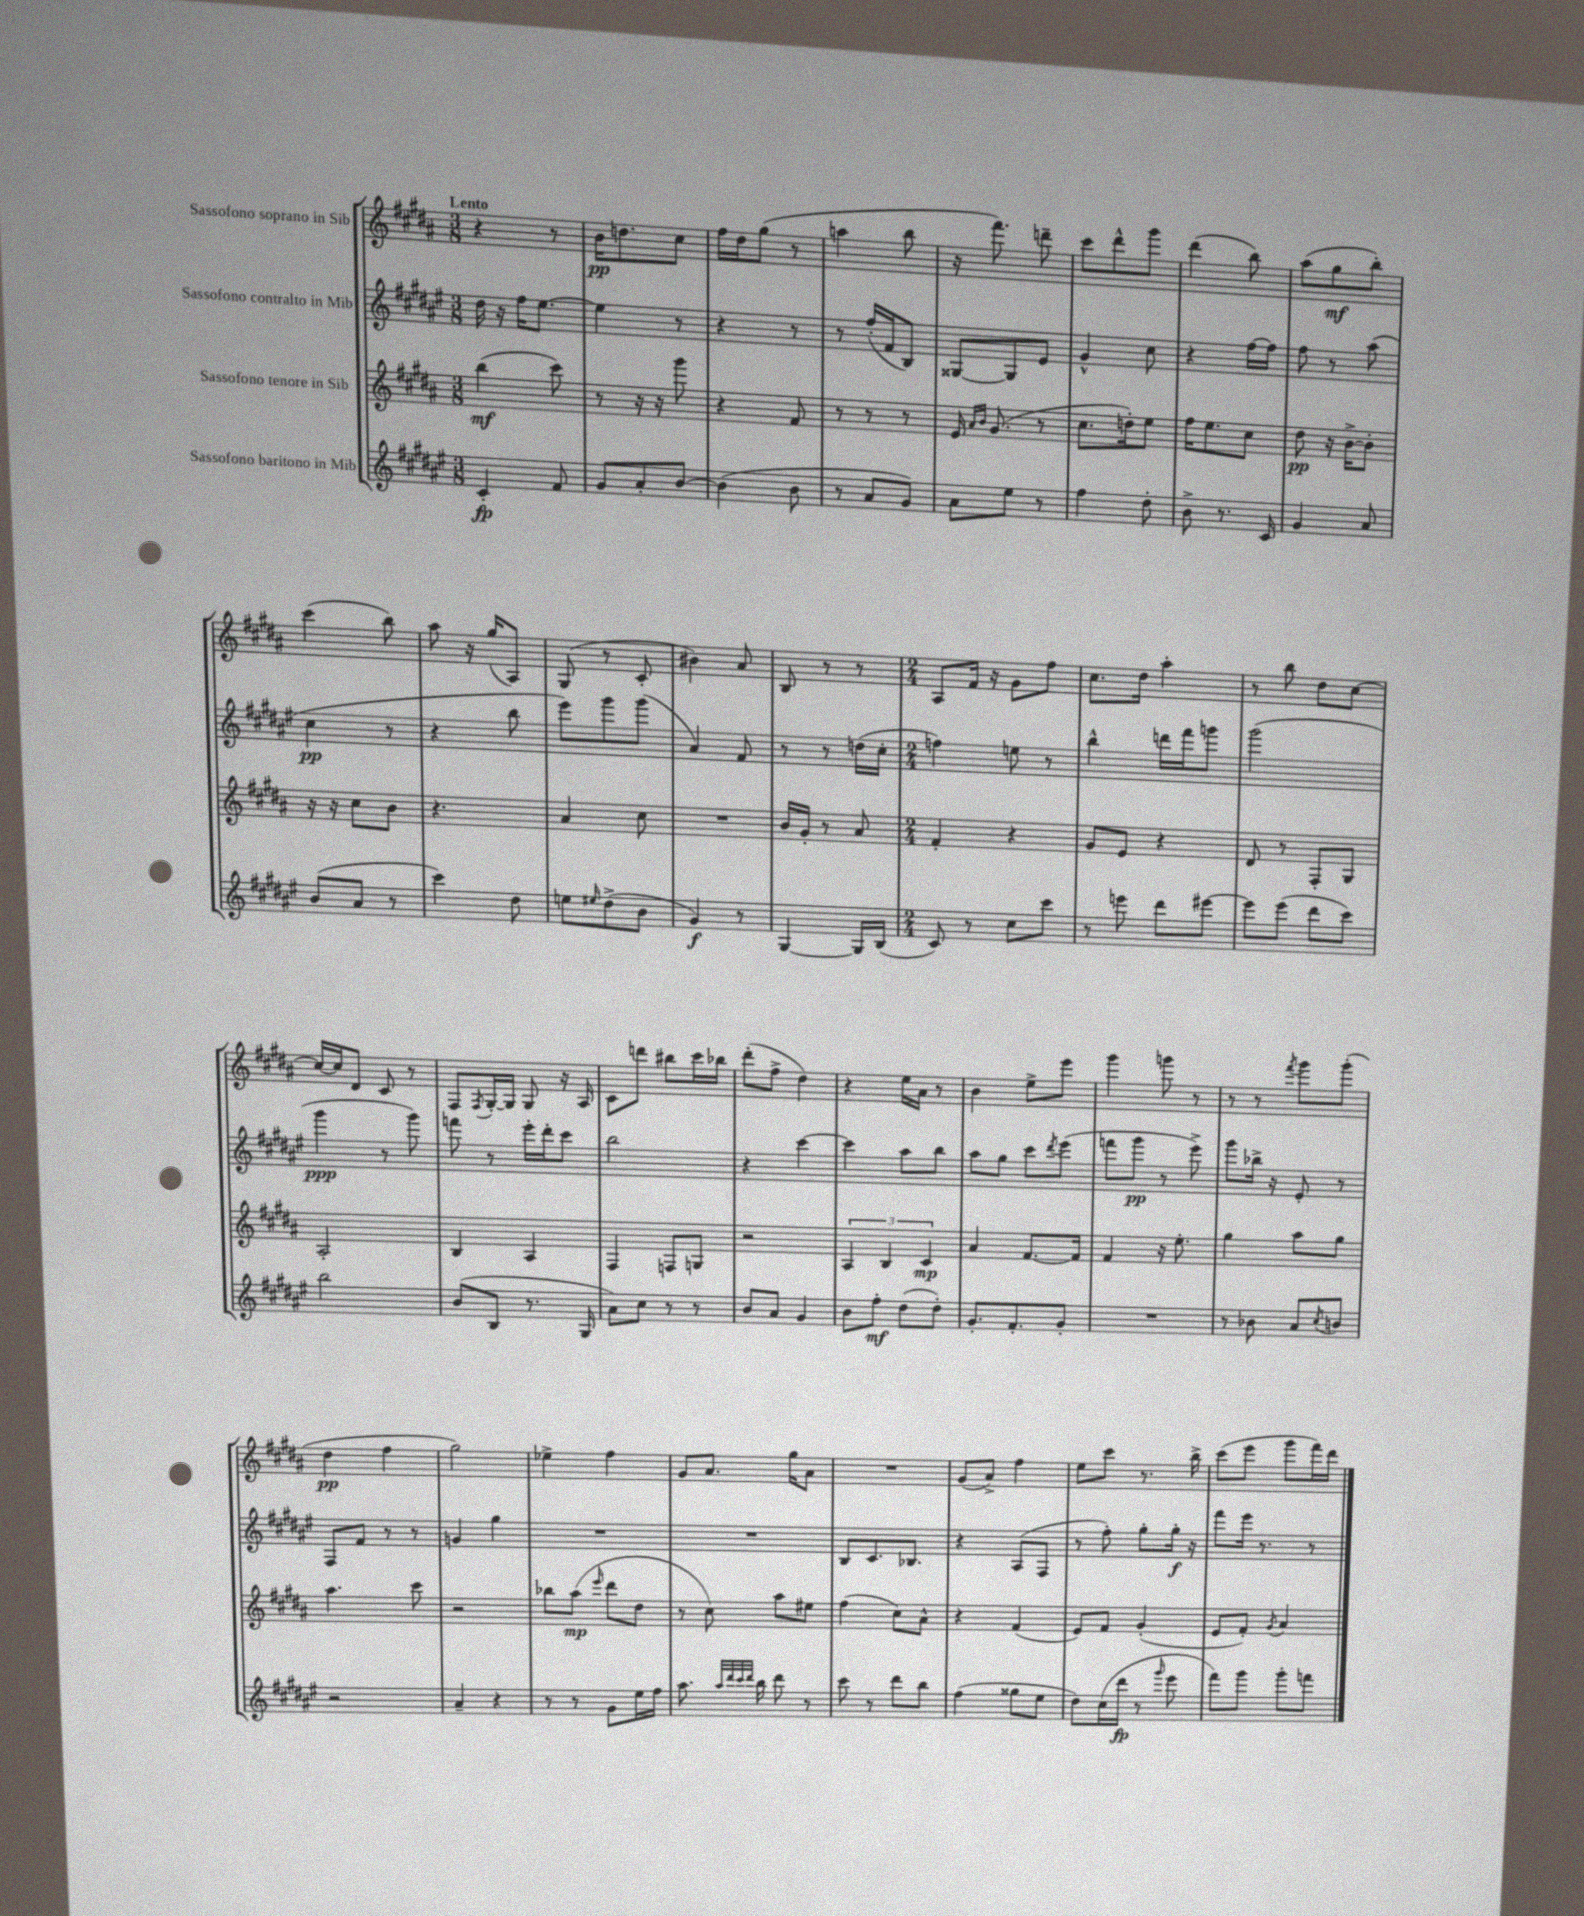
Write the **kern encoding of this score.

**kern	**kern	**kern	**kern
*staff4	*staff3	*staff2	*staff1
*clefG2	*clefG2	*clefG2	*clefG2
*k[f#c#g#d#a#e#]	*k[f#c#g#d#a#]	*k[f#c#g#d#a#e#]	*k[f#c#g#d#a#]
*M3/8	*M3/8	*M3/8	*M3/8
4c#'	(4bb	16dd#	4r
.	.	16r	.
.	.	16ff#	.
.	.	[8.ee#	.
8f#	8ccc#)	.	8r
=	=	=	=
8g#	8r	4ee#]	16b
.	.	.	8.dd
8a#'	16r	.	.
.	16r	.	.
[8b	8ggg#	8r	8cc#
=	=	=	=
(4b]	4r	4r	16ff#
.	.	.	16dd#
.	.	.	(8gg#
8b	8f#	8r	8r
=	=	=	=
8r	8r	8r	4aa
8a#	8r	(16ff#'	.
.	.	16f#	.
8g#)	8r	8B)	8bb
=	=	=	=
8a#	16e	[8G##	16r
.	16qqa#	.	.
.	16qqb	.	.
.	(8.g#	.	8.fff#)
8ee#	.	8G##]	.
8r	8r	8e#	8ddd~
=	=	=	=
4ff#	8.cc#	4g#^^	8ccc#
.	.	.	8ddd#^^
.	16dd')	.	.
8dd#'	8ee	8cc#	8ggg#
=	=	=	=
8b^	16ff#	4r	(4ddd#
.	8.ee	.	.
8.r	.	.	.
.	8cc#	[16ff#	8bb)
16c#	.	16ff#]	.
=	=	=	=
4g#	8dd#	8ff#	(8aa#
.	16r	8r	8gg#
.	[16b^	.	.
8a#	8b']	(8aa#	8bb')
=	=	=	=
(8b	16r	4cc#	(4ccc#
.	16r	.	.
8a#	8cc#	.	.
8r	8b	8r	8bb)
=	=	=	=
4ccc#)	4.r	4r	8aa#
.	.	.	16r
.	.	.	(16gg#
8dd#	.	8bb	8A#)
=	=	=	=
8ee	4a#	8eee#)	(8G#
16qqee#	.	.	.
(8dd#^	.	8ggg#	8r
8b	8cc#	(8ggg#	8c#'
=	=	=	=
4g#)	4.r	4a#)	4b#)
8r	.	8f#	8a#
=	=	=	=
[4G#	16b	8r	8B
.	16g#'	.	.
.	8r	8r	8r
16G#]	8a#	(16dd	8r
(16B	.	16cc#'	.
=	=	=	=
*M2/4	*M2/4	*M2/4	*M2/4
8c#)	4f#'	4ff)	8A#
8r	.	.	16f#
.	.	.	16r
8cc#	4r	8ee	8g#
8ccc#	.	8r	8ff#
=	=	=	=
8r	8g#	4bb^^	8.cc#
8eee	8e	.	.
.	.	.	16dd#
8ddd#	4r	16ddd	4aa#'
.	.	16fff#	.
[8eee#	.	8ggg	.
=	=	=	=
8eee#]	8d#	(2ggg#	8r
(8eee#	8r	.	8bb
8ddd#	8F#'	.	8dd#
8ccc#)	8G#	.	[8cc#
=	=	=	=
2bb	2A#'	4ggg#	16cc#_
.	.	.	16cc#]
.	.	.	8d#
.	.	8r	8c#
.	.	8ggg#)	8r
=	=	=	=
(8b	4B	8fff	8F#
.	.	.	8qF#
8B	.	8r	[16G#'
.	.	.	16G#]
8.r	4A#	16eee#'	8G#
.	.	16ddd#'	.
.	.	8ccc#	16r
16G#	.	.	16A#
=	=	=	=
8a#)	4F#	2bb	8c#
8cc#	.	.	8ddd
8r	8F	.	8bb#
8r	8G	.	16ccc#
.	.	.	16bb-
=	=	=	=
8b	2r	4r	(8ddd#'
8a#	.	.	8ff#^
4g#	.	[4ccc#	4dd#)
=	=	=	=
8b	6A#	4ccc#]	4r
8ff#'	.	.	.
.	6B	.	.
(8dd#	.	8aa#	16ee
.	.	.	16a#
.	6c#	.	.
8dd#')	.	8bb	8r
=	=	=	=
8.g#'	4a#	8aa#	4b
.	.	8gg#	.
8.f#'	.	.	.
.	[8.f#	8ccc#	8ee^
.	.	8qddd#	.
8g#'	.	(8eee#	8eee
.	16f#]	.	.
=	=	=	=
2r	4f#	8fff	4ggg#
.	.	8ggg#	.
.	16r	8r	8ggg
.	8.ee'	.	.
.	.	8eee#^)	8r
=	=	=	=
8r	4gg#	8ggg#	8r
8b-	.	16bb-^	8r
.	.	16r	.
.	.	.	8qfff#
8a#	8aa#	8e#'	8ggg#
8qcc#	.	.	.
8b	8gg#	8r	(8ggg#'
=	=	=	=
2r	4.aa#	8F#	4dd#
.	.	8f#	.
.	.	8r	4ff#
.	8ccc#	8r	.
=	=	=	=
4a#~	2r	4g	2gg#)
4r	.	4gg#	.
=	=	=	=
8r	8bb-	2r	4ee-^
8r	(8aa#	.	.
.	16qqeee	.	.
8g#	8ddd#	.	4ff#
16ee#	8dd#	.	.
16ff#	.	.	.
=	=	=	=
8.aa#	8r	2r	8g#
.	8cc#)	.	8.a#
32qqaa#	.	.	.
32qqddd#	.	.	.
32qqccc#	.	.	.
32qqddd#	.	.	.
16bb	.	.	.
8ddd#	8aa#	.	.
.	.	.	16gg#
8r	8ee#	.	8a#
=	=	=	=
8ccc#	(4ff#	8B	2r
8r	.	8.c#	.
8ddd#	8cc#)	.	.
.	.	8.B-	.
8bb	8a#^^	.	.
=	=	=	=
(4ff#	4r	4r	(8g#
.	.	.	8a#^)
8gg##	(4f#	(8A#	4ff#
8ee#	.	8F#	.
=	=	=	=
8dd#)	8e)	8r	8ee
(16cc#	8f#	8ff#')	8ccc#
16ddd#	.	.	.
8r	(4g#'	8gg#'	8.r
16qqggg#	.	.	.
8eee#	.	16gg#'	.
.	.	16r	16bb^
=	=	=	=
8fff#)	8e	8fff#	(8ccc#
8ggg#	8f#')	16eee#	8eee
.	.	8.r	.
.	8qg#	.	.
8ggg#'	4a#	.	8ggg#
8fff	.	8r	16fff#)
.	.	.	16ddd#
==	==	==	==
*-	*-	*-	*-
